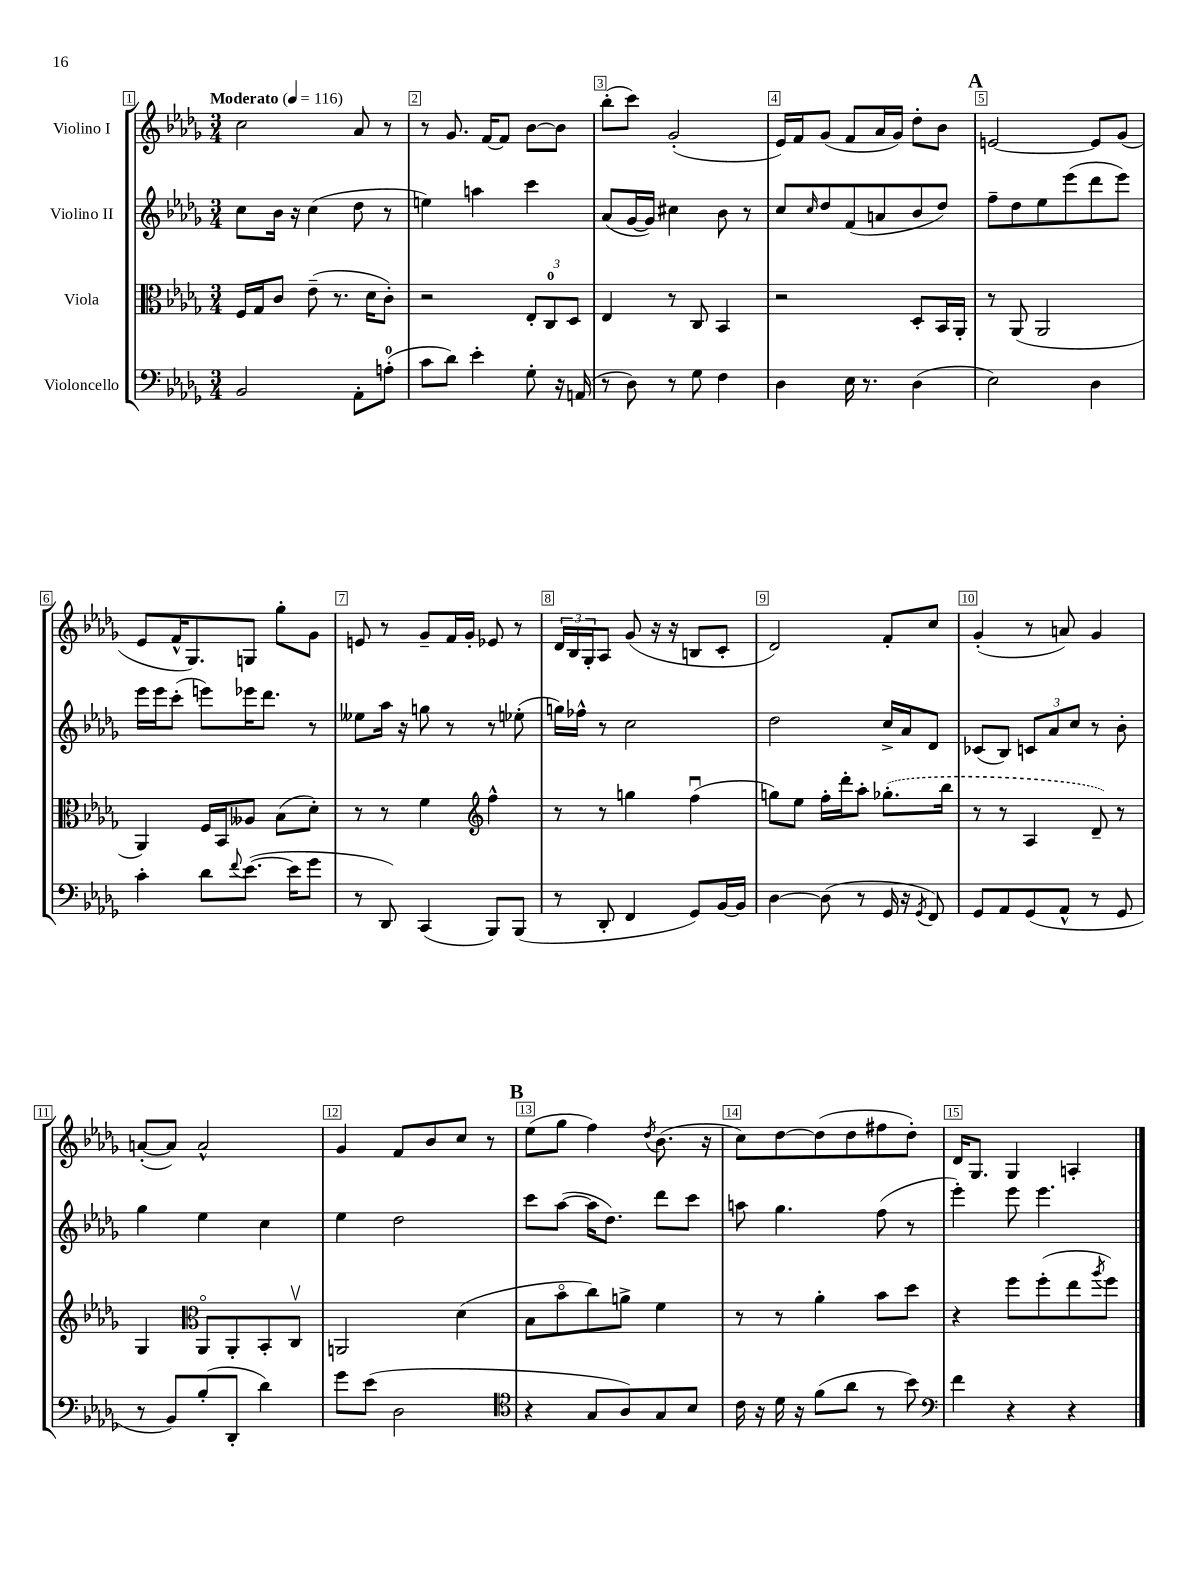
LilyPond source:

<<
\new StaffGroup <<
\new Staff = "s0" \with { instrumentName = "Violino I" } {
    \clef treble \key des \major \numericTimeSignature \time 3/4 \tempo "Moderato" 4 = 116
    c''2 aes'8 r8 |
    r8 ges'8. f'16~ f'8 bes'8~ bes'8 |
    bes''8-.( c'''8) ges'2-.( |
    ees'16) f'16 ges'8( f'8 aes'16 ges'16) des''8-. bes'8 |
    \mark \markup { \bold "A" } e'2~ e'8 ges'8( |
    ees'8 f'16-^ ges8.) g8 ges''8-. ges'8 |
    e'8 r8 ges'8-- f'16 ges'16-. ees'8 r8 |
    \tuplet 3/2 { des'16 bes16 ges16-. } aes8 ges'8( r16 r16 b8 c'8-. |
    des'2) f'8-. c''8 |
    ges'4-.( r8 a'8) ges'4 |
    a'8~-.( a'8) a'2-^ |
    ges'4 f'8 bes'8 c''8 r8 |
    \mark \markup { \bold "B" } ees''8( ges''8 f''4) \acciaccatura { des''8 } bes'8.( r16 |
    c''8) des''8~ des''8( des''8 fis''8 des''8-.) |
    des'16 ges8. ges4 a4-. \bar "|." |
}
\new Staff = "s1" \with { instrumentName = "Violino II" } {
    \clef treble \key des \major \numericTimeSignature \time 3/4
    c''8 bes'16 r16 c''4( des''8 r8 |
    e''4) a''4 c'''4 |
    aes'8( ges'16~ ges'16) cis''4 bes'8 r8 |
    c''8 \grace { c''16 } des''8 f'8( a'8 bes'8 des''8) |
    \mark \markup { \bold "A" } f''8-- des''8 ees''8 ees'''8( des'''8 ees'''8) |
    ees'''16 ees'''16 c'''8-.( e'''8) ees'''16 des'''8. r8 |
    eeses''8 aes''16 r16 g''8 r8 r8 ees''8-.( |
    g''16) fes''16-^ r8 c''2 |
    des''2 c''16-> aes'16 des'8 |
    ces'8( bes8) \tuplet 3/2 { c'8 aes'8 c''8 } r8 bes'8-. |
    ges''4 ees''4 c''4 |
    ees''4 des''2 |
    \mark \markup { \bold "B" } c'''8 aes''8~( aes''16 des''8.) des'''8 c'''8 |
    a''8 ges''4. f''8( r8 |
    ees'''4-.) ees'''8 ees'''4. \bar "|." |
}
\new Staff = "s2" \with { instrumentName = "Viola" } {
    \clef alto \key des \major \numericTimeSignature \time 3/4
    f16 ges16 c'8 ees'8--( r8. des'16 c'8-.) |
    r2 \tuplet 3/2 { ees8-. c8-0 des8 } |
    ees4 r8 c8 bes,4 |
    r2 des8-. bes,16 aes,16-. |
    \mark \markup { \bold "A" } r8 aes,8( aes,2 |
    aes,4) f16 bes,16 aeses8 bes8( des'8-.) |
    r8 r8 f'4 \clef treble f''4-^ |
    r8 r8 g''4 f''4\downbow( |
    g''8) ees''8 f''16-. des'''16-. aes''8-. \once \slurDashed ges''8.-.( bes''16 |
    r8 r8 aes4 des'8--) r8 |
    ges4 \clef alto aes,8\flageolet aes,8-. bes,8-. c8\upbow |
    a,2 des'4( |
    \mark \markup { \bold "B" } bes8 bes'8\flageolet c''8) a'8-> f'4 |
    r8 r8 aes'4-. bes'8 des''8 |
    r4 f''8 f''8-.( ees''8 \acciaccatura { aes''8 } f''8) \bar "|." |
}
\new Staff = "s3" \with { instrumentName = "Violoncello" } {
    \clef bass \key des \major \numericTimeSignature \time 3/4
    bes,2 aes,8-. a8-0-.( |
    c'8 des'8) ees'4-. ges8-. r16 a,16( |
    r8 des8) r8 ges8 f4 |
    des4 ees16 r8. des4( |
    \mark \markup { \bold "A" } ees2) des4 |
    c'4-. des'8 \appoggiatura { f'8 } ees'8.~( ees'16 ges'8 |
    r8 des,8) c,4( bes,,8) bes,,8( |
    r8 des,8-. f,4 ges,8) bes,16~ bes,16 |
    des4~ des8( r8 ges,16 r16 \acciaccatura { ges,8 } f,8) |
    ges,8 aes,8 ges,8( aes,8-^ r8 ges,8 |
    r8 bes,8) bes8-.( des,8-. des'4) |
    ges'8 ees'8( des2 |
    \mark \markup { \bold "B" } \clef tenor r4 ges8 aes8) ges8 bes8 |
    c'16 r16 des'16 r16 f'8( aes'8 r8 bes'8) |
    \clef bass f'4 r4 r4 \bar "|." |
}
>>
>>
\layout { \context { \Score \override BarNumber.break-visibility = ##(#f #t #t) barNumberVisibility = #all-bar-numbers-visible \override BarNumber.stencil = #(make-stencil-boxer 0.1 0.3 ly:text-interface::print) } }
